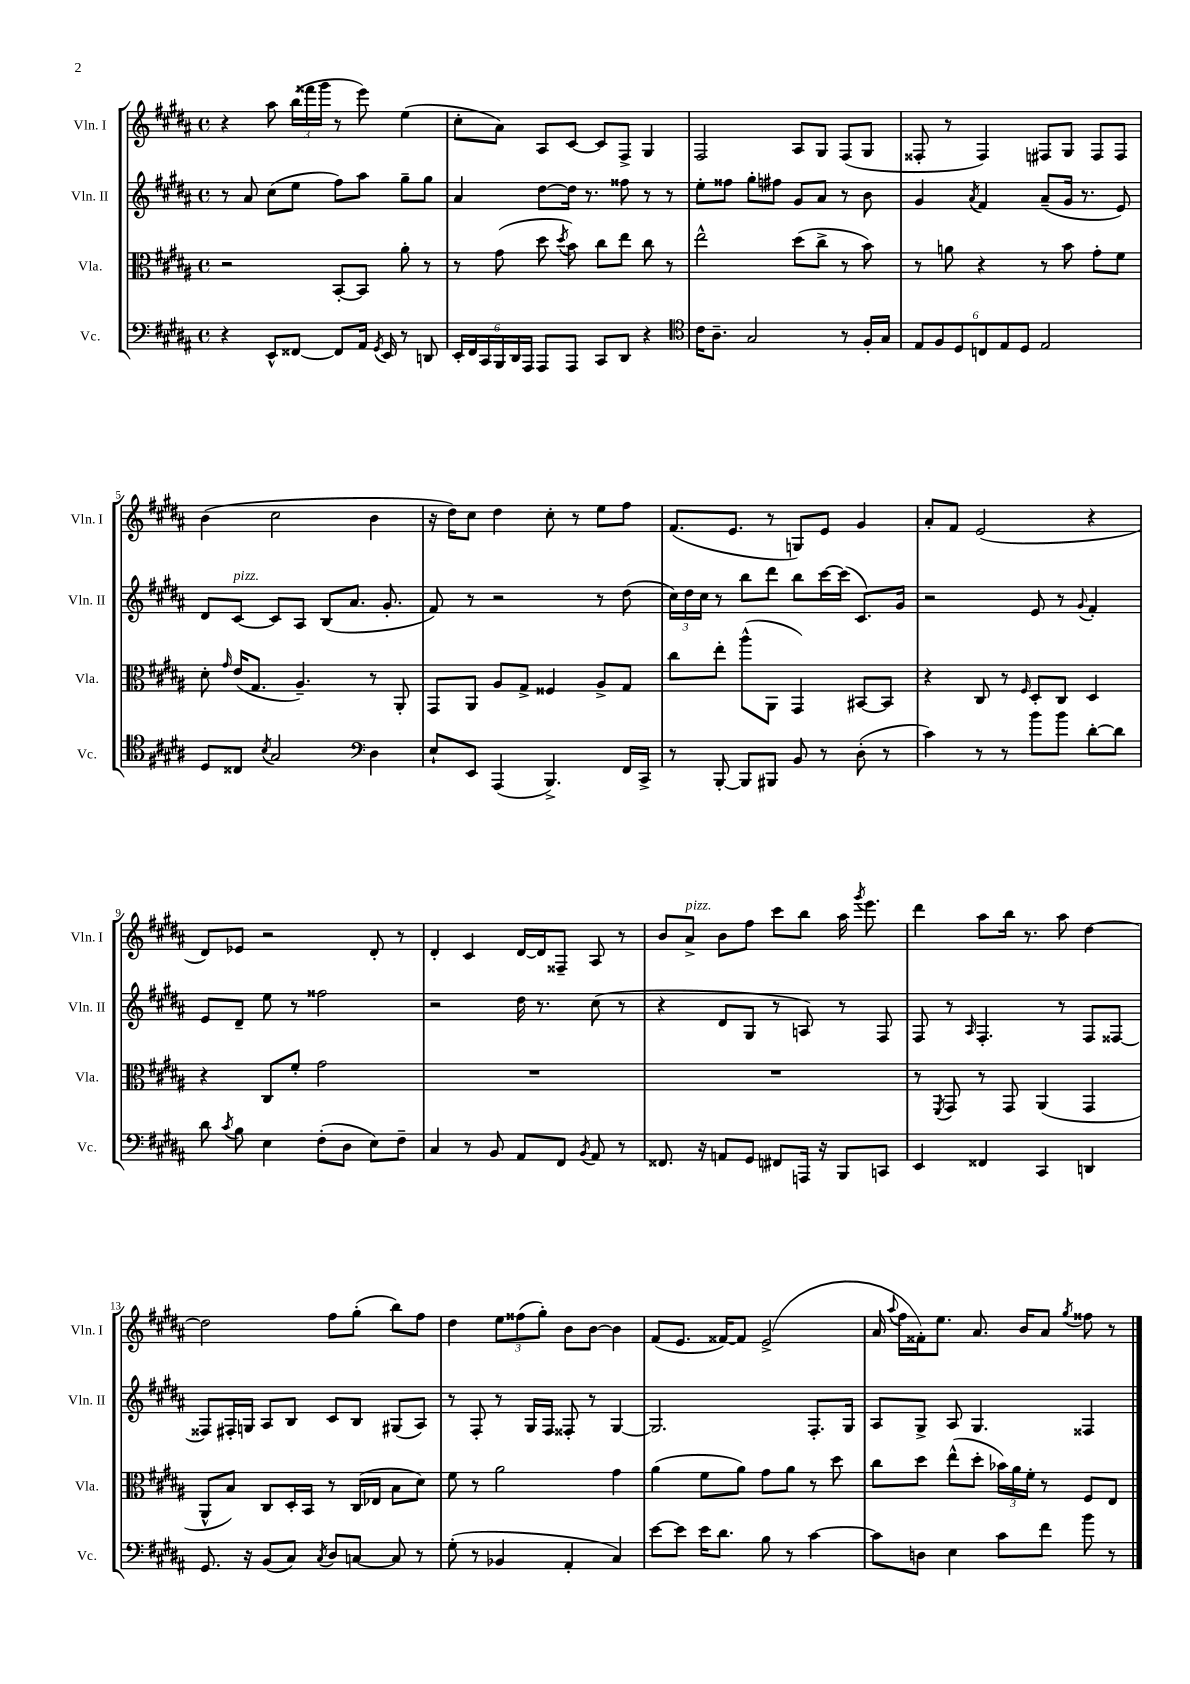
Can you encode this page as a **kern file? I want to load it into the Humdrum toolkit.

**kern	**kern	**kern	**kern
*staff4	*staff3	*staff2	*staff1
*clefF4	*clefC3	*clefG2	*clefG2
*k[f#c#g#d#a#]	*k[f#c#g#d#a#]	*k[f#c#g#d#a#]	*k[f#c#g#d#a#]
*M4/4	*M4/4	*M4/4	*M4/4
*met(c)	*met(c)	*met(c)	*met(c)
4r	2r	8r	4r
.	.	8a#	.
8EE^^	.	(8cc#	8aa#
[8FF##	.	8ee	(24bb
.	.	.	24fff##
.	.	.	24ggg#
8FF##]	[8BB'	8ff#)	8r
16AA#	8BB]	8aa#	8eee)
8qGG#	.	.	.
16EE	.	.	.
8r	8a#'	8gg#~	(4ee
8DD	8r	8gg#	.
=	=	=	=
24EE'	8r	4a#	8cc#'
24FF#	.	.	.
24CC#	.	.	.
24BBB	(8g#	.	8a#)
24DD#	.	.	.
24AAA#	.	.	.
8AAA#	8dd#	[8dd#	8A#
.	8qdd#	.	.
8AAA#	8b)	16dd#]	[8c#
.	.	8.r	.
8CC#	8cc#	.	8c#]
8DD#	8ee	8ff##	8F#^
4r	8cc#	8r	4G#
.	8r	8r	.
=	=	=	=
*clefC4	*	*	*
16c#	2ee^^	8ee'	2F#
8.A#~	.	.	.
.	.	8ff##	.
2G#	.	8gg#'	.
.	.	8ff#	.
.	(8dd#	8g#	8A#
.	8cc#^	8a#	8G#
8r	8r	8r	(8F#
16F#'	8b)	8b	8G#
16G#	.	.	.
=	=	=	=
12E	8r	4g#	8F##'
12F#	.	.	.
.	8a	.	8r
12D#	.	.	.
.	.	8qa#	.
12C	4r	4f#	4F##)
12E	.	.	.
12D#	.	.	.
2E	8r	(8a#~	8F#
.	8b	16g#	8G#
.	.	8.r	.
.	8g#'	.	8F#
.	8f#	8e)	8F#
=	=	=	=
8D#	8d#'	8d#	(4b
.	16qqg#	.	.
8C##	(16e	[8c#	.
.	8.G#	.	.
8qB	.	.	.
2G#	.	8c#]	2cc#
.	4.A#~)	8A#	.
.	.	(8B	.
.	.	8.a#	.
*clefF4	*	*	*
4D#	8r	.	4b
.	.	8.g#'	.
.	8AA#'	.	.
=	=	=	=
8E`	8GG#	8f#)	16r
.	.	.	16dd#)
8EE	8AA#	8r	8cc#
(4AAA#	8A#	2r	4dd#
.	8G#^	.	.
4.BBB^)	4F##	.	8cc#'
.	.	.	8r
.	8A#^	8r	8ee
16FF#	8G#	(8dd#	8ff#
16CC#^	.	.	.
=	=	=	=
8r	8cc#	24cc#)	(8.f#
.	.	24dd#	.
.	.	24cc#	.
[8BBB'	8ee'	8r	.
.	.	.	8.e
8BBB]	(8aa#^^	8bb	.
8BBB#	8AA#	8ddd#	8r
8BB	4GG#)	8bb	8G)
8r	.	[16ccc#	8e
.	.	(16ccc#]	.
(8D#'	[8BB#	8.c#)	4g#
8r	8BB#]	.	.
.	.	16g#	.
=	=	=	=
4c#)	4r	2r	8a#'
.	.	.	8f#
8r	8C#	.	(2e
8r	8r	.	.
.	16qqF#	.	.
8b	8D#'	8e	.
8b	8C#	8r	.
.	.	8qqg#	.
[8d#'	4D#	4f#'	4r
8d#]	.	.	.
=	=	=	=
8d#	4r	8e	8d#)
8qc#	.	.	.
8B	.	8d#~	8e-
4E	8C#	8ee	2r
.	8f#'	8r	.
(8F#'	2g#	2ff##	.
8D#	.	.	.
8E)	.	.	8d#'
8F#~	.	.	8r
=	=	=	=
4C#	1r	2r	4d#'
8r	.	.	4c#
8BB	.	.	.
8AA#	.	16dd#	[16d#
.	.	8.r	16d#]
8FF#	.	.	8F##~
8qBB	.	.	.
8AA#	.	(8cc#	8A#
8r	.	8r	8r
=	=	=	=
8.FF##	1r	4r	8b
.	.	.	8a#^
16r	.	.	.
8AA	.	8d#	8b
8GG#	.	8G#	8ff#
8FF#	.	8r	8ccc#
16AAA	.	8A)	8bb
16r	.	.	.
8BBB	.	8r	16aa#
.	.	.	8qggg#
.	.	.	8.eee
8CC	.	8F#	.
=	=	=	=
4EE	8r	8F#	4ddd#
.	8qFF#	.	.
.	8GG#	8r	.
.	.	16qqA#	.
4FF##	8r	4.F#'	8aa#
.	8GG#	.	16bb
.	.	.	8.r
4CC#	(4AA#	.	.
.	.	8r	8aa#
4DD	4GG#	8F#	[4dd#
.	.	[8F##	.
=	=	=	=
8.GG#	8AA#^^	8F##]	2dd#]
.	8B)	16F#'	.
16r	.	16G	.
(8BB	8C#	8A#	.
8C#)	16D#'	8B	.
.	16BB	.	.
8qC#	.	.	.
8D#	8r	8c#	8ff#
[8C	(16C#	8B	(8gg#'
.	16E-	.	.
8C]	8B	(8G#	8bb)
8r	8d#)	8A#)	8ff#
=	=	=	=
(8G#'	8f#	8r	4dd#
8r	8r	8F#'	.
4BB-	2a#	8r	12ee
.	.	.	(12ff##
.	.	16G#	.
.	.	.	12gg#')
.	.	16F#	.
4AA#'	.	8F##'	8b
.	.	8r	[8b
4C#)	4g#	[4G#	4b]
=	=	=	=
[8e	(4a#	2.G#]	(8f#
8e]	.	.	8.e
16e	8f#	.	.
8.d#	.	.	[16f##)
.	8a#)	.	8f##]
8B	8g#	.	(2e^
8r	8a#	.	.
[4c#	8r	8.F#'	.
.	8dd#	.	.
.	.	16G#	.
=	=	=	=
8c#]	8cc#	8A#	16a#
.	.	.	8qqaa#
.	.	.	16ff#
8D	8dd#	8G#^	16f##')
.	.	.	8.ee
4E	(8ee^^	8A#	.
.	8dd#'	4.G#	8.a#
8c#	24b-)	.	.
.	24a#	.	.
.	.	.	16b
.	24f#'	.	.
8f#	8r	.	8a#
.	.	.	8qgg#
8b	8F#	4F##	8ff##
8r	8E	.	8r
==	==	==	==
*-	*-	*-	*-
